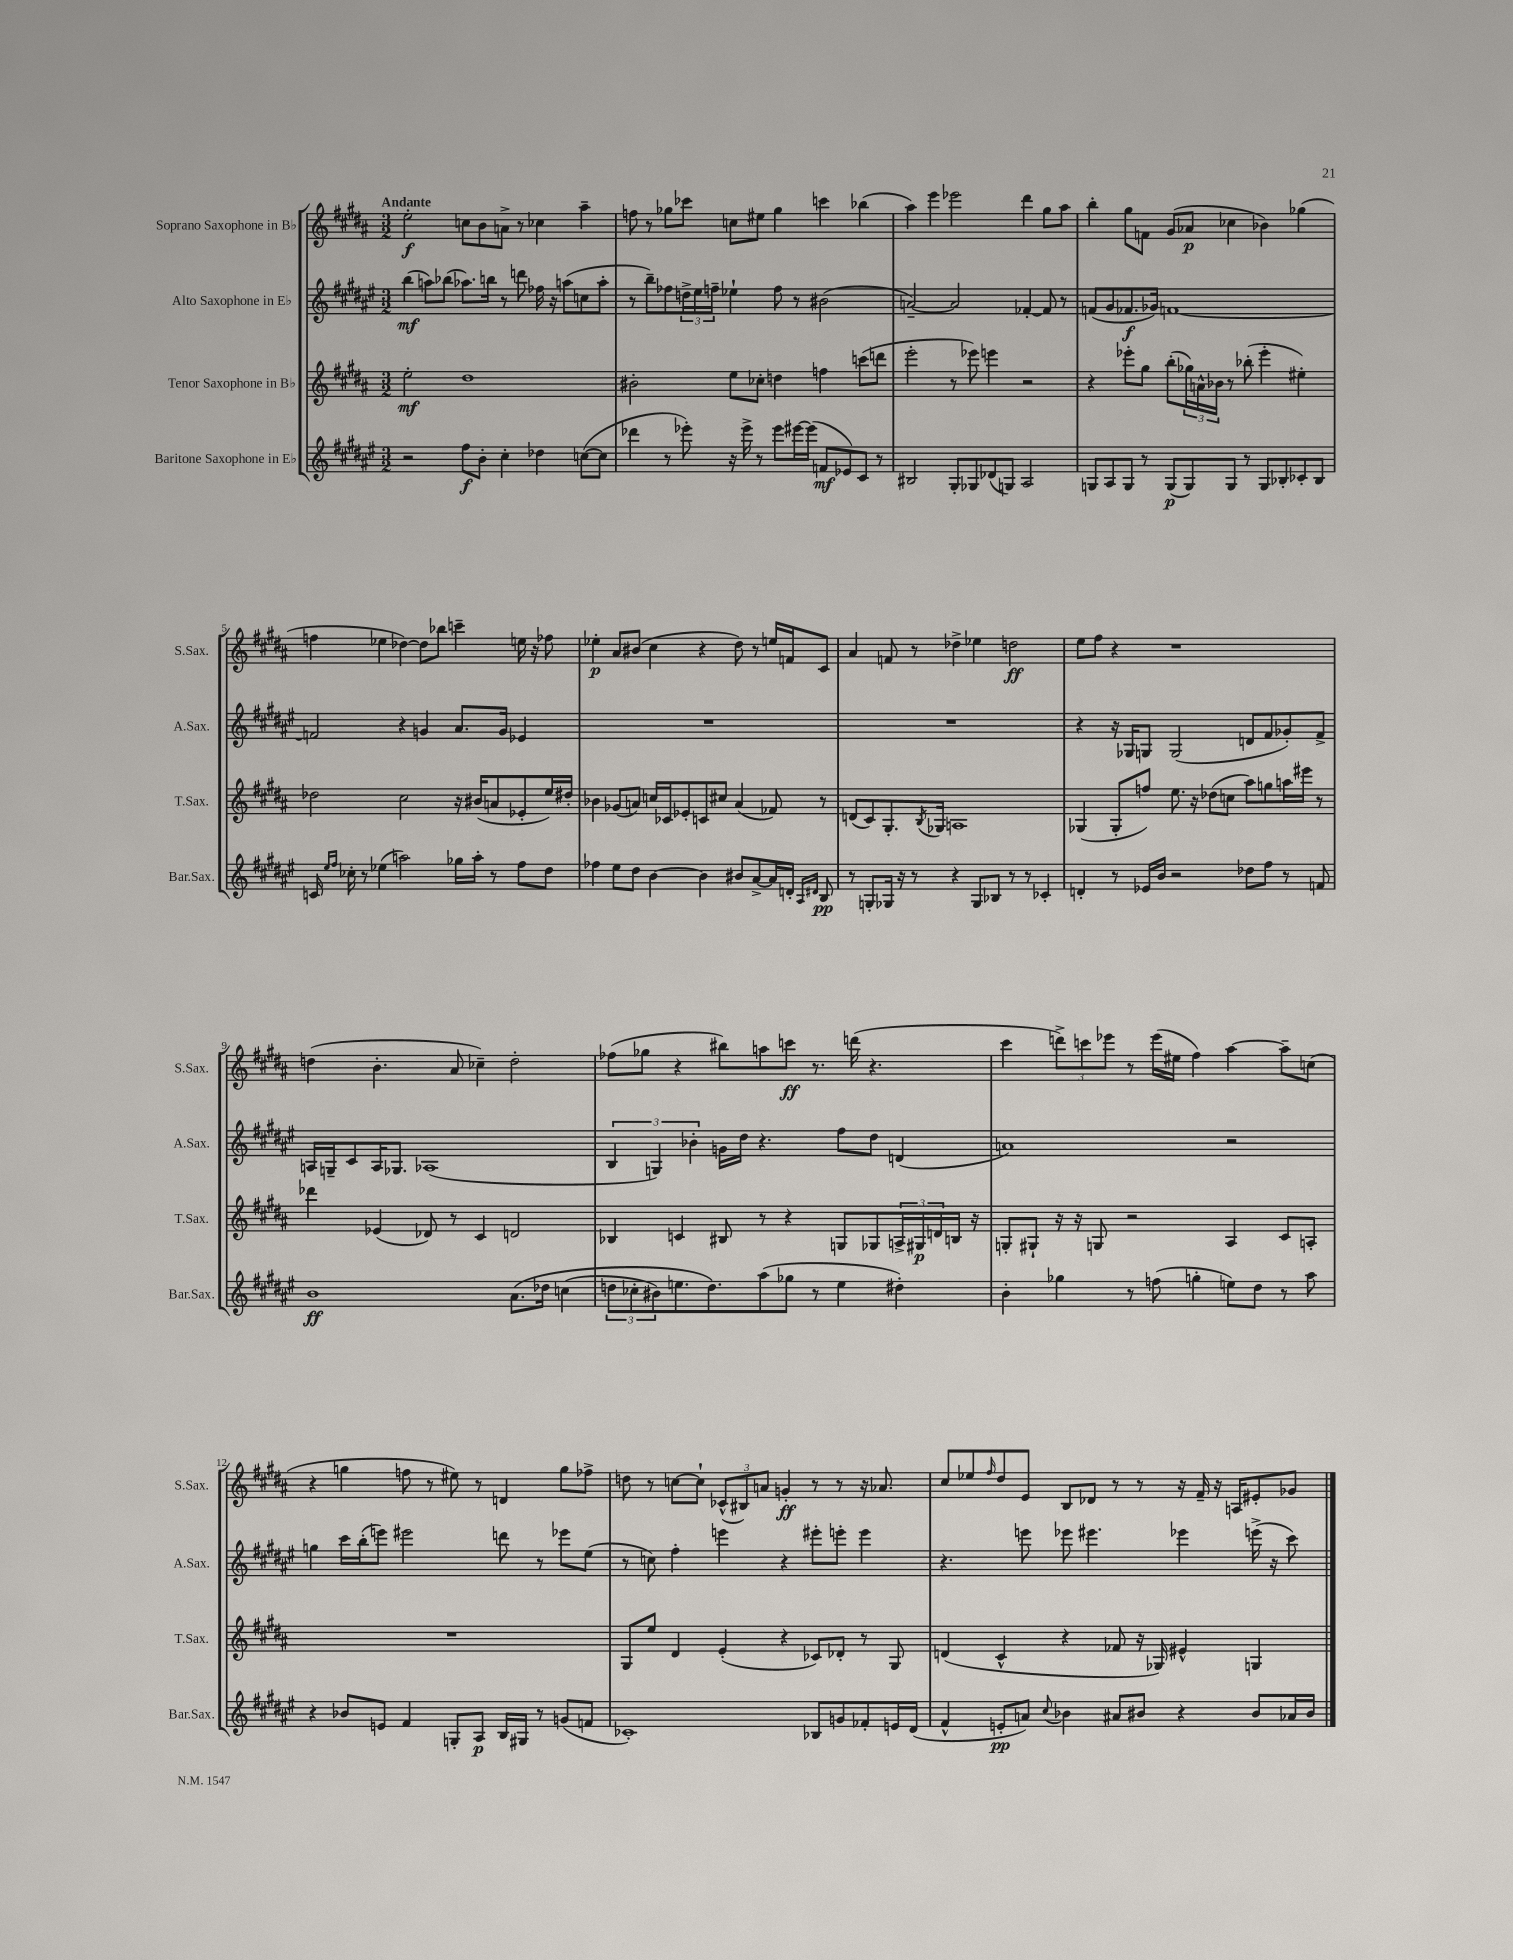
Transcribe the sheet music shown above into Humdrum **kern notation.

**kern	**kern	**kern	**kern
*staff4	*staff3	*staff2	*staff1
*clefG2	*clefG2	*clefG2	*clefG2
*k[f#c#g#d#a#e#]	*k[f#c#g#d#a#]	*k[f#c#g#d#a#e#]	*k[f#c#g#d#a#]
*M3/2	*M3/2	*M3/2	*M3/2
2r	2ee'	(4bb	2ee'
.	.	8aa)	.
.	.	(8bb-	.
8ff#	1dd#	8.aa-)	8cc
8b'	.	.	8b
.	.	16bb	.
4cc#'	.	8r	8a^
.	.	8ddd	8r
4dd-	.	16ff-	4cc-
.	.	16r	.
.	.	(8aa	.
([8cc	.	8cc	4aa#~
8cc]	.	8aa'	.
=	=	=	=
4ddd-	2b#'	8r	8ff
.	.	8bb~)	8r
8r	.	8ff-	8gg-
8eee-')	.	24dd^	8ccc-
.	.	24ee#	.
.	.	24ff~	.
16r	8ee	4ee-`	8cc
16eee-^	.	.	.
8r	8cc-'	.	8ee#
8eee-	4dd	8ff	4gg-
[16eee#	.	8r	.
(16eee#]	.	.	.
8f	4ff	(2b#	4ccc
8e-)	.	.	.
8c#	(8ccc	.	(4bb-
8r	8ddd	.	.
=	=	=	=
2B#	2eee'	[2a~)	4aa#)
.	.	.	4eee
8G#'	8r	2a]	2eee-
8G-	8eee-)	.	.
(8d-	4eee	.	.
8G)	.	.	.
2A#	2r	[4f-'	4ddd#
.	.	8f-]	8gg#
.	.	8r	8aa#
=	=	=	=
8G	4r	(8f	4bb'
8A#	.	8g#	.
8G	8eee-'	8.f-	8gg#
8r	8gg#	.	8f
.	.	16g-)	.
(8G	(8bb'	[1f	(8g#
8G)	24gg-)	.	8a-
.	24a^^	.	.
.	24b-	.	.
8G	8r	.	4cc-
8r	(8bb-'	.	.
8G	4eee-'	.	4b-)
8B-'	.	.	.
8c-'	4ee#')	.	(4gg-
8B-	.	.	.
=	=	=	=
16c	2dd-	2f]	4ff
16qqee#	.	.	.
16qqff#	.	.	.
16cc-'	.	.	.
8r	.	.	.
(4ee-	.	.	4ee-
2aa)	2cc#	4r	[4dd-)
.	.	4g	8dd-]
.	.	.	8bb-
16gg-	16r	8.a#	4ccc~
16aa'	(16b#	.	.
8r	8a	.	.
.	.	16g	.
8ff#	8e-'	4e-	16ee
.	.	.	16r
8dd#	16ee)	.	8ff-
.	16dd#'	.	.
=	=	=	=
4ff-	4b-	1.r	4ee-'
8ee#	(8g-	.	8a#
8dd#	8a)	.	(8b#
[4b	16cc	.	4cc#
.	16c-	.	.
.	8e-'	.	.
4b]	8c	.	4r
.	8cc#	.	.
8b#	(4a	.	8dd#)
[8a#^	.	.	8r
16a#]	8f-)	.	16ee
16d'	.	.	16f
16qqA#	.	.	.
16qqd#	.	.	.
8B	8r	.	8c#
=	=	=	=
8r	(8d	1.r	4a#
8G'	8c#)	.	.
16G-	8.G#'	.	8f
16r	.	.	.
8r	.	.	8r
.	8qB	.	.
.	16G-	.	.
4r	1A	.	4dd-^
8G-	.	.	4ee-
8B-	.	.	.
8r	.	.	2dd
8r	.	.	.
4c-'	.	.	.
=	=	=	=
4d'	(4G-	4r	8ee
.	.	.	8ff#
8r	8G-'	16r	4r
.	.	16G-	.
16e-	8ff)	8G	.
16b	.	.	.
2r	8.ee	(2G	1r
.	16r	.	.
.	(8dd-	.	.
.	8cc	.	.
8dd-	8aa#)	8d	.
8ff#	8gg	8f#	.
8r	16aa	8g-')	.
.	16eee#	.	.
8f	8r	8f#^	.
=	=	=	=
1b	4ddd-	16A	(4dd
.	.	16G~	.
.	.	8c#	.
.	(4e-	16A	4.b'
.	.	8.G-	.
.	8d-)	(1A-	.
.	8r	.	8a#
.	4c#	.	4cc-~)
&(8.a#	2d	.	2dd'
16dd-	.	.	.
(4cc	.	.	.
=	=	=	=
12dd	4B-	6B	(8ff-
12cc-'	.	.	.
.	.	.	8gg-
12b#)	.	6G)	.
8.ee	4c	.	4r
.	.	6b-'	.
8.dd&)	.	.	.
.	8B#	16g	8bb#)
.	.	16dd#	.
(8aa#	8r	4.r	8aa
8gg-	4r	.	8ccc
8r	.	.	8.r
4ee	8G	8ff#	.
.	.	.	(16ddd
.	8G-	8dd#	4.r
4dd#')	24A^	(4d	.
.	24G#	.	.
.	24d	.	.
.	16B	.	.
.	16r	.	.
=	=	=	=
4b'	8G'	1a)	4ccc#
.	8G#`	.	.
4gg-	16r	.	12ddd^)
.	16r	.	.
.	.	.	12ccc
.	8G	.	.
.	.	.	12eee-
8r	2r	.	8r
(8ff	.	.	(16eee-
.	.	.	16ee#
4gg'	.	.	4ff#)
8ee)	4A#	2r	[4aa#
8dd#	.	.	.
8r	8c#	.	8aa#~]
8aa#	8A'	.	(8cc
=	=	=	=
4r	1.r	4gg	4r
8b-	.	16ccc#	4gg
.	.	(16bb'	.
8e	.	8eee)	.
4f#	.	2eee#	8ff
.	.	.	8r
8G'	.	.	8ee#)
8A#	.	.	8r
16B	.	8ddd	4d
16G#	.	.	.
8r	.	8r	.
(8g	.	8eee-	8gg
8f	.	(8ee#	8ff-^
=	=	=	=
1c-')	8G#	8r	8dd
.	8ee	8cc)	8r
.	4d#	4ff#'	[8cc
.	.	.	8cc`]
.	(4e'	4eee	(12c-^^
.	.	.	12B#)
.	.	.	12a
.	4r	4r	4g'
8B-	8c-)	8eee#'	8r
8g	8d-'	8eee'	8r
8f-'	8r	4eee	16r
.	.	.	8.a-
16e	8G#	.	.
(16d#	.	.	.
=	=	=	=
4f#^^	(4d	4.r	8cc#
.	.	.	8ee-
.	.	.	16qqff#
8e'	4c#^^	.	8dd#
8a)	.	8eee	8e
8qqcc#	.	.	.
4b-	4r	8eee-	8B
.	.	4.eee#	8d-
8a#	8f-	.	8r
8b#	16r	.	8r
.	16G-)	.	.
4r	4e#^^	4eee-	16r
.	.	.	16f#~
.	.	.	16r
.	.	.	16A
8b#	4G	(16eee^	8e#'
.	.	16r	.
16a-	.	8ccc#)	8g-
16b#	.	.	.
==	==	==	==
*-	*-	*-	*-
